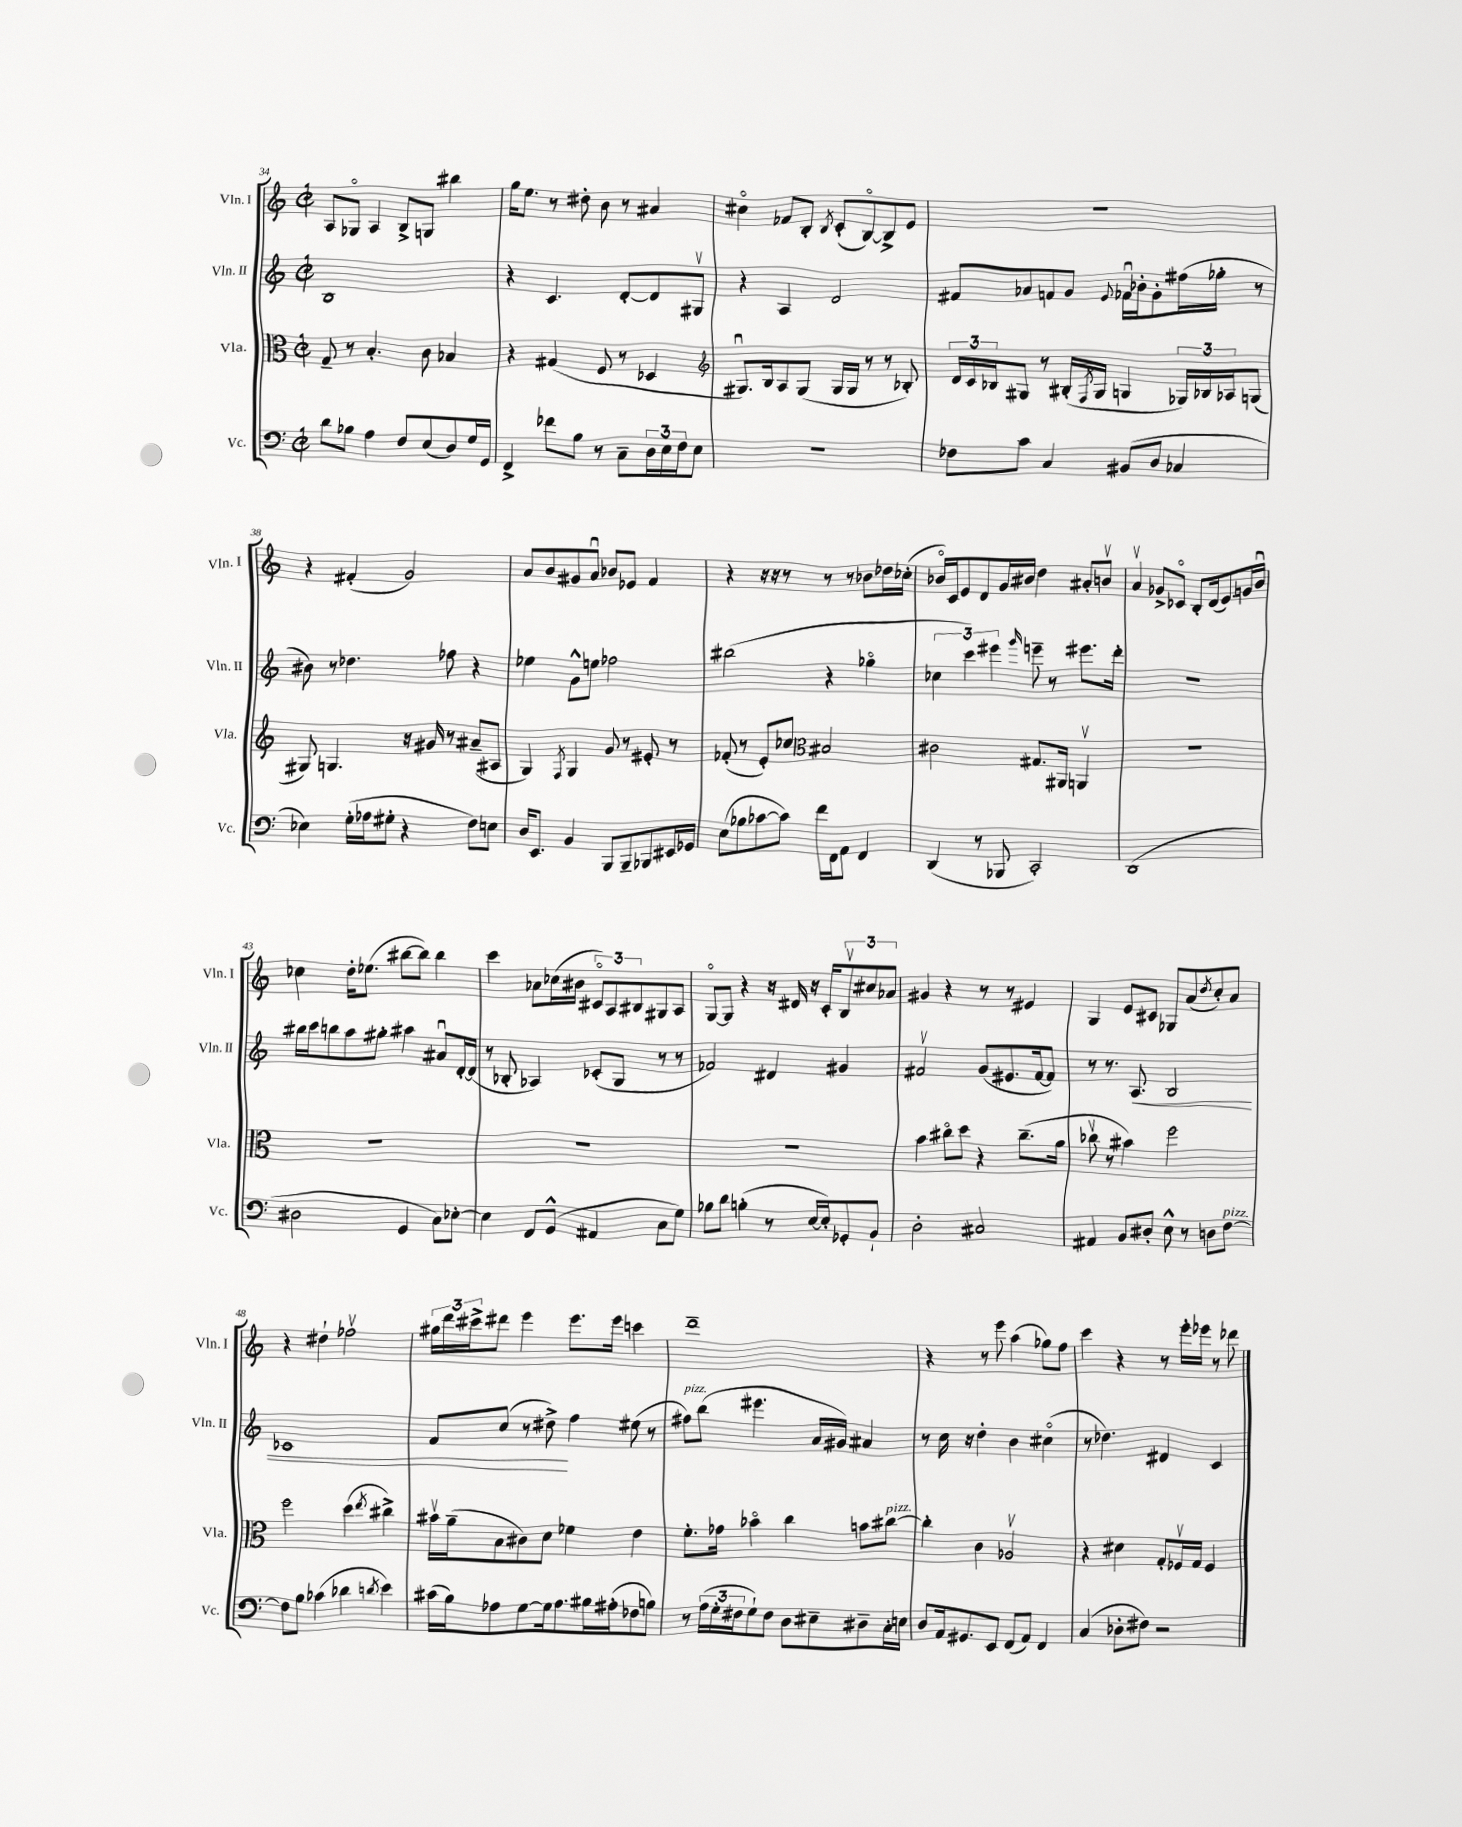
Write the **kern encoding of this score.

**kern	**kern	**kern	**kern
*staff4	*staff3	*staff2	*staff1
*clefF4	*clefC3	*clefG2	*clefG2
*k[]	*k[]	*k[]	*k[]
*M2/2	*M2/2	*M2/2	*M2/2
*met(c|)	*met(c|)	*met(c|)	*met(c|)
8d	8G~	1B	8A
8B-	8r	.	8G-o
4A	4.B'	.	4A
8F	.	.	8B^
(8E	8c	.	8G
8D)	4B-	.	4bb#
16G	.	.	.
16GG	.	.	.
=	=	=	=
4FF^	4r	4r	16gg
.	.	.	8.ee
8f-	(4G#	4.c	8r
8B	.	.	8dd#'
8r	8F	.	8b
8C~	8r	[8d'	8r
24D	4D-	8d]	4a#
24E	.	.	.
24F	.	.	.
8E	.	8G#v	.
=	=	=	=
*	*clefG2	*	*
1r	8.G#u)	4r	4cc#o
.	16B	.	.
.	8A	4A	8f-
.	(8G#	.	8B'
.	.	.	8qB
.	16G#	2d	(8c'
.	16G#	.	.
.	8r	.	[8Bo)
.	8r	.	8B^]
.	8B-')	.	8e
=	=	=	=
8F-	24d	8f#	1r
.	24c	.	.
.	24B-	.	.
8c	8G#	8a-	.
4C	8r	8f	.
.	(16B#'	8g	.
.	8qF	.	.
.	16G#	.	.
.	.	8qqe	.
(8BB#	4G	16f-u	.
.	.	16b-'	.
8D	.	8g'	.
4C-	24G-)	(16ff#	.
.	24B-	.	.
.	.	16gg-'	.
.	24A-	.	.
.	(8G	8r	.
=	=	=	=
4E-)	8G#)	8b#)	4r
.	4.G	8r	.
(16G'	.	4.dd-	(4f#'
16A-	.	.	.
8G#'	.	.	.
4r	16r	.	2g)
.	16g#	.	.
.	8r	8ff-	.
8F)	(8a#~	4r	.
8E	8A#	.	.
=	=	=	=
16D	4G)	4ee-	8a
8.EE	.	.	.
.	.	.	8b
.	8qF	.	.
4BB	4G	8g^^	8g#
.	.	8ee	8au
8BBB	8g	2ff-	8b-
8BBB~	8r	.	8e-
8BBB-	8e#'	.	4f
16EE#	8r	.	.
16GG-	.	.	.
=	=	=	=
(8E	(8f-'	(2bb#	4r
8B-	8r	.	.
[8c-	8e')	.	16r
.	.	.	16r
8c-])	8cc-	.	8r
*	*clefC3	*	*
16f	2B#	4r	8r
16FF	.	.	.
8AA	.	.	8r
4FF	.	4gg-o	8b-
.	.	.	16dd-
.	.	.	(16cc-'
=	=	=	=
(4DD	2c#	6cc-	16b-o)
.	.	.	16c
.	.	.	8e
.	.	6ccc)	.
8r	.	.	8d
.	.	6eee#	.
8BBB-	.	.	16g
.	.	.	16b#
.	.	16qqggg	.
2CC')	8.G#	8eee~	4dd
.	.	8r	.
.	16AA#	.	.
.	4AAv	8.eee#	8a#'
.	.	.	8bv
.	.	16ddd'	.
=	=	=	=
(1DD	1r	1r	4av
.	.	.	8g-^
.	.	.	8c-o
.	.	.	8B'
.	.	.	(16d
.	.	.	8.e)
.	.	.	16g
.	.	.	16bu
=	=	=	=
2D#	1r	16bb#	4cc-
.	.	16ccc	.
.	.	8bb	.
.	.	8aa	16dd'
.	.	.	(8.ee-
.	.	8gg#'	.
4GG	.	4aa#	[8bb#
.	.	.	8bb#])
8C)	.	8a#u	4bb#
[8E-'	.	[16d'	.
.	.	(16d]	.
=	=	=	=
4E-]	1r	8r	4ccc
.	.	8B-'	.
8FF	.	4A-)	8a-
(8GG^^	.	.	(16cc-
.	.	.	16b#
4AA#	.	(8c-'	12c#o)
.	.	.	12A
.	.	8G	.
.	.	.	12B#
8C	.	8r	8G#
8G)	.	8r	8A
=	=	=	=
8B-	1r	2f-)	[8Go
8d	.	.	8G]
(4B'	.	.	4r
8r	.	4d#	16r
.	.	.	16d#
[16E	.	.	16r
16E'])	.	.	16c'
8GG-'	.	4g#	12Bv
.	.	.	12cc#
8BB`	.	.	.
.	.	.	12a-
=	=	=	=
2D'	4b	2f#v	4g#
.	8cc#o	.	4r
.	8dd	.	.
2C#	4r	(8g	8r
.	.	8.e#	8r
.	(8.cc#~	.	4e#
.	.	[16f#	.
.	.	8f#])	.
.	16a	.	.
=	=	=	=
4AA#	8cc-v	8r	4G
.	8r	8.r	.
8BB	4b#)	.	8e
.	.	8.A	.
8D#'	.	.	8c#
8E^^	2ff	2B	8G-
8r	.	.	(8a
.	.	.	8qdd
8D	.	.	8cc')
[8F	.	.	8a
=	=	=	=
8F]	2ff	1c-	4r
8B	.	.	.
(4c-	.	.	4dd#`
4d-	(4dd	.	2ff-v
8qd	8qee	.	.
4e)	4cc#^)	.	.
=	=	=	=
(16c#	16b#v	8f	24gg#
.	.	.	24ddd
16B)	(16a~	.	.
.	.	.	24ccc#^
8A-	8B	(8cc	8ddd#
[8G	8c#)	8r	4eee
16G]	8d	8dd#^)	.
8.A-	.	.	.
.	4f-	4ff	8.eee
16B#	.	.	.
(16A#'	.	.	16eee
8F-	4e	(8ee#	4ccc
8B)	.	8r	.
=	=	=	=
8r	8.f'	8ff#)	1ddd~
(24A	.	(8bb	.
24G'	.	.	.
.	16g-	.	.
24F#	.	.	.
8G`)	4b-o	4.eee#	.
8F#	.	.	.
8D	4cc	.	.
8E#~	.	16a	.
.	.	16g#)	.
8D#~	8b	4a#	.
16C'	[8cc#	.	.
16E	.	.	.
=	=	=	=
8D	4cc#']	8r	4r
16AA	.	16cc	.
8.GG#	.	16r	.
.	4c	4dd'	8r
8EE	.	.	8eee
(8FF	2A-v	4b	(4aa
8AA)	.	.	.
4FF	.	(4cc#o	8gg-)
.	.	.	8ff
=	=	=	=
(4C	4r	8r	4ccc
.	.	4.dd-)	.
8D-'	4d#	.	4r
8F#)	.	.	.
2r	8G'	4d#	8r
.	16F-v	.	16eee'
.	16G	.	16eee-
.	4F-	4c	8r
.	.	.	8ddd-
==	==	==	==
*-	*-	*-	*-
